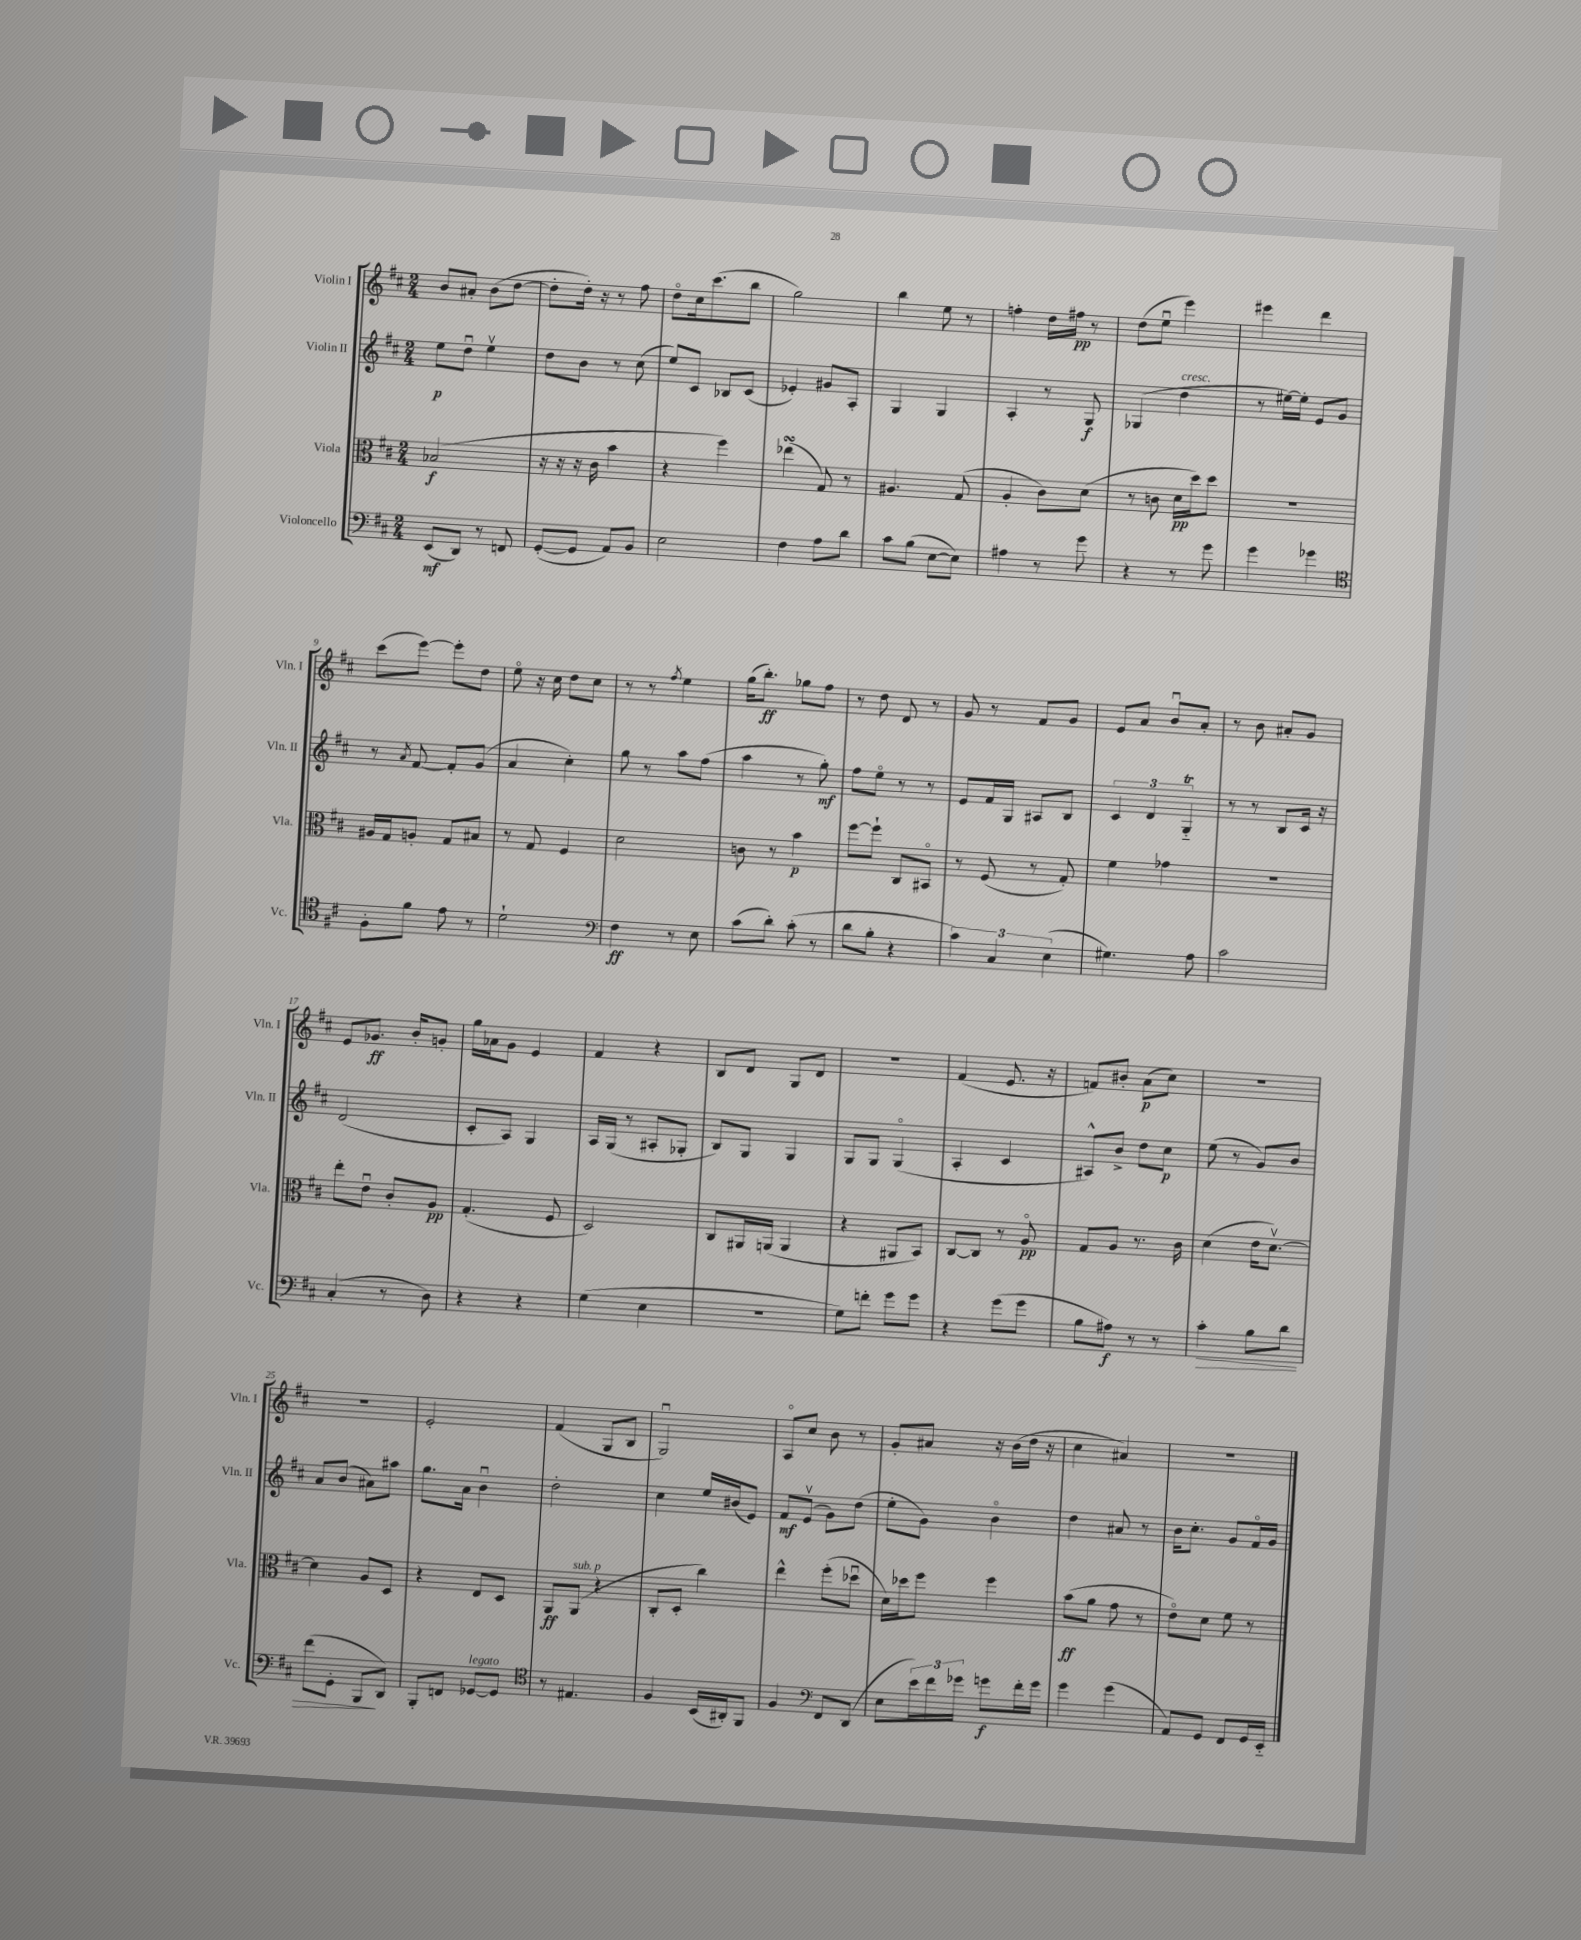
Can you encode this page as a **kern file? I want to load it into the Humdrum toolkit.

**kern	**kern	**kern	**kern
*staff4	*staff3	*staff2	*staff1
*clefF4	*clefC3	*clefG2	*clefG2
*k[f#c#]	*k[f#c#]	*k[f#c#]	*k[f#c#]
*M2/4	*M2/4	*M2/4	*M2/4
(8EE	(2B-	8ee	8b
8DD)	.	8ddu	8a#'
8r	.	4eev	(8b
8FF	.	.	[8dd
=	=	=	=
([8GG'	16r	8dd	8dd']
.	16r	.	.
8GG]	16r	8b	16dd')
.	16c#	.	16r
8AA)	4b	8r	8r
8BB	.	(8cc#	8ff#
=	=	=	=
2E	4r	8ee)	8ddo
.	.	8c#	16cc#
.	.	.	(8.ccc#
.	4ff#)	8B-	.
.	.	(8c#	8bb
=	=	=	=
4F#	(4ee-	4e-')	2gg)
8A	8G)	8g#	.
8d	8r	8A'	.
=	=	=	=
8c#	4.A#	4G	4bb
(8B	.	.	.
[8E	.	4G	8ee
8E])	(8G	.	8r
=	=	=	=
4A#	4A'	4A'	4ff'
8r	8c#)	8r	16dd
.	.	.	16ff#
8g	(8d	8G	8r
=	=	=	=
4r	8r	(4G-	(8dd
.	8c	.	8eeu
8r	16d	4dd	4eee)
.	16dd)	.	.
8g	8dd	.	.
=	=	=	=
4g	2r	8r	4eee#
.	.	[16ee#)	.
.	.	16ee#']	.
4g-	.	8e	4ddd
.	.	8g	.
=	=	=	=
*clefC4	*	*	*
8F#'	16A#	8r	(8ccc#
.	16G	.	.
.	.	8qa	.
8f#	8A'	[8f#	[8eee)
8e	8G	8f#']	8eee']
8r	8B#	(8g	8dd
=	=	=	=
2d`	8r	4a	8eeo
.	8G	.	16r
.	.	.	16cc#
.	4F#	4cc#')	8dd
.	.	.	8cc#
=	=	=	=
*clefF4	*	*	*
4F#	2d	8gg	8r
.	.	8r	8r
.	.	.	8qff#
8r	.	8aa	4ee
8E	.	(8ff#	.
=	=	=	=
(8c#	8c	4aa	(16gg
.	.	.	8.bb')
8d')	8r	.	.
(8c#'	4b	8r	8gg-
8r	.	8gg')	8ff#
=	=	=	=
8d	[8ff#	8ff#	8r
8B'	8ff#`]	8eeo	8dd
4r	8C#	8r	8d
.	8BB#o	8r	8r
=	=	=	=
6c#)	8r	8e	8g
.	(8F#	16f#	8r
6C#	.	.	.
.	.	16G	.
.	8r	8A#	8f#
(6E	.	.	.
.	8G')	8B	8g
=	=	=	=
4.G#)	4f#	6c#	8e
.	.	.	8a
.	.	6d	.
.	4g-	.	8bu
.	.	6G'~	.
8A	.	.	8a'
=	=	=	=
2c#	2r	8r	8r
.	.	8r	8b
.	.	8B	8a#'
.	.	16c#	8g
.	.	16r	.
=	=	=	=
(4C#'	8ee'	(2d	8e
.	8eu	.	8.g-
8r	8c#'	.	.
.	.	.	16b'
8D)	8A	.	8g'
=	=	=	=
4r	(4.G'	8c#'	16gg
.	.	.	16a-
.	.	8A)	8g
4r	.	4G	4e
.	8F#	.	.
=	=	=	=
(4G	2D)	16A	4f#
.	.	(16G	.
.	.	8r	.
4E	.	8A#'	4r
.	.	8G-'	.
=	=	=	=
2r	8C#	8B)	8B
.	16AA#	8G	8d
.	(16AA	.	.
.	4AA	4G	8G
.	.	.	8d
=	=	=	=
8G)	4r	8G	2r
8f'	.	8G	.
8g	8AA#	(4Go	.
8g	8BB)	.	.
=	=	=	=
4r	[8C#	4A'	(4f#
.	8C#]	.	.
(8g	8r	4c#	8.e
8g	8Ao	.	.
.	.	.	16r
=	=	=	=
8B	8G	8A#^^)	8f)
8A#)	8A	8b^	8b#'
8r	8.r	8dd	(8a
8r	.	8cc#	8cc#)
.	16c#	.	.
=	=	=	=
4c#'	(4d	(8ee	2r
.	.	8r	.
8B	16e	8g)	.
.	[8.dv)	.	.
8d	.	8b	.
=	=	=	=
(8f#	4d]	8a	2r
8GG'	.	(8b	.
8BBB	8A	8a#)	.
8DD)	8D	8aa#	.
=	=	=	=
8BBB'	4r	8.gg	2e'
8FF	.	.	.
.	.	16a	.
[8GG-	8E	4bu	.
8GG-]	8D	.	.
=	=	=	=
*clefC4	*	*	*
8r	8AA	2dd'	(4f#
4.E#	(8AA	.	.
.	4r	.	8G
.	.	.	8B
=	=	=	=
4F#	8C#'	4cc#	2Gu)
.	8D'	.	.
(16BB	4cc#)	16ee	.
16AA#')	.	(16b#	.
8FF#	.	8e)	.
=	=	=	=
4F#	4ee^^	8f#	8Ao
.	.	(8ev	8cc#
*clefF4	*	*	*
8FF#	(8ff#'	8g)	8b
(8DD	8dd-u	(8dd	8r
=	=	=	=
8E	16d)	8ee'	8g'
.	16dd-	.	.
24e)	8ff#	8g)	8a#
24f#	.	.	.
24g-	.	.	.
8g	4ff#	4bo	16r
.	.	.	(16b
16f#'	.	.	16dd
16g	.	.	16r
=	=	=	=
4g	(8b	4dd	4cc#
.	8a	.	.
(4g	8g	8a#	4a#)
.	8r	8r	.
=	=	=	=
8AA)	8eo)	16b	2r
.	.	8.cc#'	.
8GG	8d	.	.
8FF#	8f#	8g	.
16GG	8r	16f#o	.
16EE'~	.	16g	.
==	==	==	==
*-	*-	*-	*-
